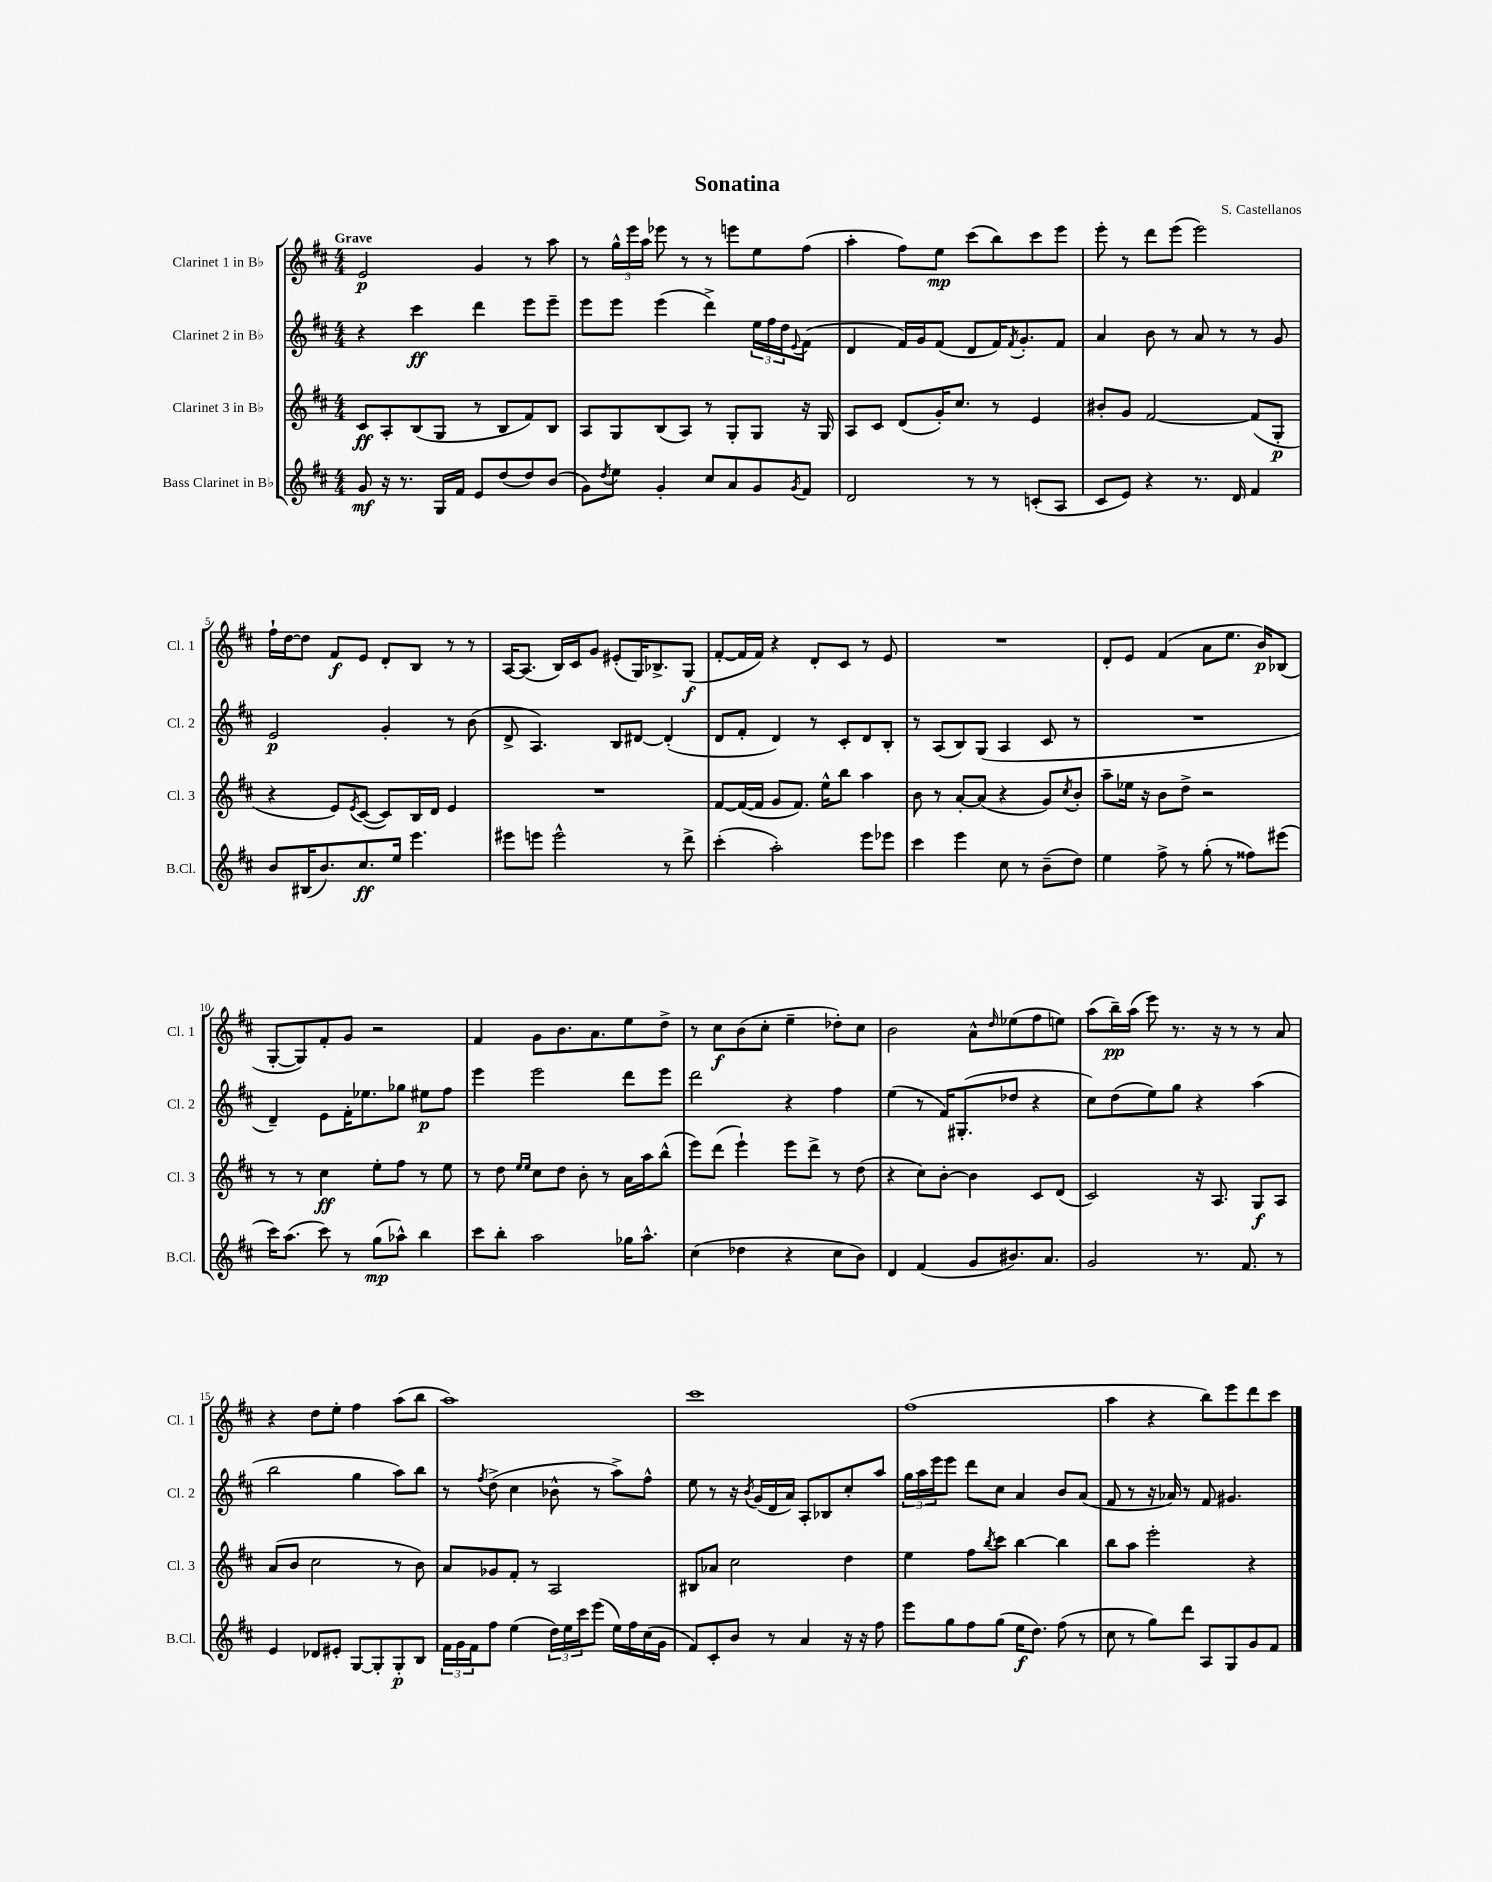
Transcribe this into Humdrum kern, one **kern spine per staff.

**kern	**dynam	**kern	**dynam	**kern	**dynam	**kern	**dynam
*part4	*part4	*part3	*part3	*part2	*part2	*part1	*part1
*staff4	*staff4	*staff3	*staff3	*staff2	*staff2	*staff1	*staff1
*I"Bass Clarinet in B♭	*	*I"Clarinet 3 in B♭	*	*I"Clarinet 2 in B♭	*	*I"Clarinet 1 in B♭	*
*I'B.Cl.	*	*I'Cl. 3	*	*I'Cl. 2	*	*I'Cl. 1	*
*clefG2	*	*clefG2	*	*clefG2	*	*clefG2	*
*k[f#c#]	*	*k[f#c#]	*	*k[f#c#]	*	*k[f#c#]	*
*M4/4	*	*M4/4	*	*M4/4	*	*M4/4	*
=1	=1	=1	=1	=1	=1	=1	=1
!	!	!	!	!	!	!LO:TX:a:B:t=Grave	!
8g/	mf	8c#/L	ff	4r	.	2e/	p
16r	.	8A'/	.	.	.	.	.
8.r	.	.	.	.	.	.	.
.	.	(8B/	.	4ccc#\	ff	.	.
16G/LL	.	8G/J	.	.	.	.	.
16f#/JJ	.	.	.	.	.	.	.
8e/L	.	8r	.	4ddd\	.	4g/	.
(8dd/	.	8B/L	.	.	.	.	.
8dd/)	.	8f#/)	.	8eee\L	.	8r	.
(8b/J	.	8B/J	.	8eee~\J	.	8aa\	.
=2	=2	=2	=2	=2	=2	=2	=2
8g\L)	.	8A/L	.	8eee\L	.	8r	.
8qdd/	.	.	.	.	.	.	.
8ee\J	.	8G/	.	8eee\J	.	24gg^^\LL	.
.	.	.	.	.	.	24eee\	.
.	.	.	.	.	.	24aa\JJ	.
4g'/	.	(8B/	.	(4eee\	.	8eee-X\	.
.	.	8A/J)	.	.	.	8r	.
8cc#/L	.	8r	.	4ddd^\)	.	8r	.
8a/	.	8G'/L	.	.	.	8eeen\L	.
8g/	.	8G/J	.	24ee\LL	.	8ee\	.
.	.	.	.	24ff#\	.	.	.
.	.	.	.	24dd\J	.	.	.
8qg/	.	.	.	8qqe/	.	.	.
8f#/J	.	16r	.	(8f#\J	.	(8ff#\J	.
.	.	16G/	.	.	.	.	.
=3	=3	=3	=3	=3	=3	=3	=3
2d/	.	8A/L	.	4d/	.	4aa'\	.
.	.	8c#/J	.	.	.	.	.
.	.	(8d/L	.	16f#/LL)	.	8ff#\L)	.
.	.	.	.	16g/J	.	.	.
.	.	16g'/K)	.	(8f#/J	.	8ee\J	mp
.	.	8.cc#/J	.	.	.	.	.
8r	.	.	.	8d/L	.	(8ccc#\L	.
8r	.	8r	.	16f#/K)	.	8bb\)	.
.	.	.	.	8qf#/	.	.	.
.	.	.	.	8.g'/	.	.	.
(8cn'/L	.	4e/	.	.	.	8ccc#\	.
8A/J	.	.	.	8f#/J	.	8eee\J	.
=4	=4	=4	=4	=4	=4	=4	=4
8c#/L	.	8b#X'/L	.	4a/	.	8eee'\	.
8e/J)	.	8g/J	.	.	.	8r	.
4r	.	[2f#/	.	8b\	.	8ddd\L	.
.	.	.	.	8r	.	(8eee\J	.
8.r	.	.	.	8a/	.	2eee\)	.
.	.	.	.	8r	.	.	.
16d/	.	.	.	.	.	.	.
4f#/	.	(8f#/L]	.	8r	.	.	.
.	.	8G'/J	p	8g/	.	.	.
!!LO:LB:g=z
=5	=5	=5	=5	=5	=5	=5	=5
8b/L	.	4r	.	2e/	p	16ff#`\LL	.
.	.	.	.	.	.	[16dd\J	.
(16B#X/K	.	.	.	.	.	8dd\J]	.
8.b/)	.	.	.	.	.	.	.
.	.	8e/L)	.	.	.	8f#/L	f
.	.	8qe/	.	.	.	.	.
8.cc#/	ff	([8c#/J	.	.	.	8e/J	.
.	.	8c#/L])	.	4g'/	.	8d'/L	.
16ee/Jk	.	.	.	.	.	.	.
4.eee\	.	16B/L	.	.	.	8B/J	.
.	.	16d/JJ	.	.	.	.	.
.	.	4e/	.	8r	.	8r	.
.	.	.	.	(8b\	.	8r	.
=6	=6	=6	=6	=6	=6	=6	=6
8eee#X\L	.	1r	.	8d^/	.	[16A/KL	.
.	.	.	.	.	.	(8.A/J]	.
8eeen\J	.	.	.	4.A/)	.	.	.
2eee^^\	.	.	.	.	.	16B/LL)	.
.	.	.	.	.	.	16c#/J	.
.	.	.	.	.	.	8g/J	.
.	.	.	.	8B/L	.	(8e#X'/L	.
.	.	.	.	[8d#X/J	.	16G/K)	.
.	.	.	.	.	.	8.B-X^/	.
8r	.	.	.	(4d#'/]	.	.	.
8ddd^\	.	.	.	.	.	(8G/J	f
=7	=7	=7	=7	=7	=7	=7	=7
(4ccc#'\	.	[8f#/L	.	8d/L	.	[8f#'/L	.
.	.	(16f#/L_	.	8f#'/J	.	16f#/L]	.
.	.	16f#/JJ]	.	.	.	16f#/JJ)	.
2aa'\)	.	8g/L	.	4d/)	.	4r	.
.	.	8.f#/J)	.	.	.	.	.
.	.	.	.	8r	.	8d'/L	.
.	.	16ee^^\KL	.	.	.	.	.
.	.	8bb\J	.	8c#'/L	.	8c#/J	.
8eee\L	.	4aa\	.	8d/	.	8r	.
8eee-X\J	.	.	.	8B'/J	.	8e/	.
=8	=8	=8	=8	=8	=8	=8	=8
4ccc#\	.	8b\	.	8r	.	1r	.
.	.	8r	.	(8A/L	.	.	.
4eee\	.	[8a'/L	.	8B/)	.	.	.
.	.	(8a/J]	.	(8G/J	.	.	.
8cc#\	.	4r	.	4A/	.	.	.
8r	.	.	.	.	.	.	.
(8b~\L	.	8g/L)	.	8c#/	.	.	.
.	.	8qcc#/	.	.	.	.	.
8dd\J)	.	8b'/J	.	8r	.	.	.
=9	=9	=9	=9	=9	=9	=9	=9
4ee\	.	8aa~\L	.	1r	.	8d'/L	.
.	.	16ee-X\Jk	.	.	.	8e/J	.
.	.	16r	.	.	.	.	.
8ff#^\	.	8b\L	.	.	.	(4f#/	.
8r	.	8dd^\J	.	.	.	.	.
(8gg'\	.	2r	.	.	.	8a\L	.
8r	.	.	.	.	.	8.ee\J	.
8ff##X\L)	.	.	.	.	.	.	.
.	.	.	.	.	.	16b/KL)	p
(8eee#X\J	.	.	.	.	.	(8B-X/J	.
!!LO:LB:g=z
=10	=10	=10	=10	=10	=10	=10	=10
16ccc#\KL)	.	8r	.	4d~/)	.	[8G'/L	.
(8.aa\J	.	.	.	.	.	.	.
.	.	8r	.	.	.	8G/])	.
8ccc#\)	.	4cc#\	ff	8e\L	.	8f#'/	.
8r	.	.	.	16f#'\K	.	8g/J	.
.	.	.	.	8.ee-X\	.	.	.
(8gg\L	mp	8ee'\L	.	.	.	2r	.
8aa-X^^\J)	.	8ff#\J	.	8gg-X\J	.	.	.
4bb\	.	8r	.	8ee#X\L	p	.	.
.	.	8ee\	.	8ff#\J	.	.	.
=11	=11	=11	=11	=11	=11	=11	=11
8ccc#\L	.	8r	.	4eee\	.	4f#/	.
8bb'\J	.	8dd\	.	.	.	.	.
.	.	16qqee/LL	.	.	.	.	.
.	.	16qqee/JJ	.	.	.	.	.
2aa\	.	8cc#\L	.	2eee\	.	8g\L	.
.	.	8dd\J	.	.	.	8.b\	.
.	.	8b'\	.	.	.	.	.
.	.	.	.	.	.	8.a\	.
.	.	8r	.	.	.	.	.
16gg-X\KL	.	16a\LL	.	8ddd\L	.	8ee\	.
8.aa^^\J	.	16aa\J	.	.	.	.	.
.	.	(8bb^^\J	.	8eee\J	.	8dd^\J	.
=12	=12	=12	=12	=12	=12	=12	=12
(4cc#\	.	8eee\L)	.	2ddd\	.	8r	.
.	.	(8ddd\J	.	.	.	8cc#\L	f
4dd-X\	.	4eee`\)	.	.	.	(8b\	.
.	.	.	.	.	.	8cc#'\J	.
4r	.	8eee\L	.	4r	.	4ee~\	.
.	.	8ddd^\J	.	.	.	.	.
8cc#\L	.	8r	.	4ff#\	.	8dd-X'\L)	.
8b\J)	.	(8dd\	.	.	.	8cc#\J	.
=13	=13	=13	=13	=13	=13	=13	=13
4d/	.	4r	.	(4ee\	.	2b\	.
(4f#/	.	8cc#\L)	.	8r	.	.	.
.	.	[8b'\J	.	16f#/KL)	.	.	.
.	.	.	.	(8.G#X'/	.	.	.
8g/L	.	4b\]	.	.	.	8a^^\L	.
.	.	.	.	.	.	16qqdd/	.
8.b#X/)	.	.	.	8dd-X/J	.	(8ee-X\	.
.	.	8c#/L	.	4r	.	8ff#\	.
8.a/J	.	.	.	.	.	.	.
.	.	(8d/J	.	.	.	8een\J)	.
=14	=14	=14	=14	=14	=14	=14	=14
2g/	.	2c#/)	.	8cc#\L)	.	(8aa\L	.
.	.	.	.	(8dd\	.	16bb~\L)	pp
.	.	.	.	.	.	(16aa\JJ	.
.	.	.	.	8ee\)	.	8eee\)	.
.	.	.	.	8gg\J	.	8.r	.
8.r	.	16r	.	4r	.	.	.
.	.	8.A/	.	.	.	16r	.
.	.	.	.	.	.	8r	.
8.f#/	.	.	.	.	.	.	.
.	.	8G/L	f	(4aa\	.	8r	.
8r	.	8A/J	.	.	.	8a/	.
!!LO:LB:g=z
=15	=15	=15	=15	=15	=15	=15	=15
4e/	.	(8a/L	.	2bb\	.	4r	.
.	.	8b/J	.	.	.	.	.
8d-X/L	.	2cc#\	.	.	.	8dd\L	.
8e#X'/J	.	.	.	.	.	8ee'\J	.
[8G/L	.	.	.	4gg\	.	4ff#\	.
8G'/]	.	.	.	.	.	.	.
8G'/	p	8r	.	8aa\L)	.	(8aa\L	.
8B/J	.	8b\)	.	8bb\J	.	8bb\J	.
=16	=16	=16	=16	=16	=16	=16	=16
24f#\LL	.	8a/L	.	8r	.	1aa)	.
24g\	.	.	.	.	.	.	.
24f#\J	.	.	.	.	.	.	.
.	.	.	.	8qff#/	.	.	.
8ff#\J	.	8g-X/	.	(8dd^\	.	.	.
(4ee\	.	8f#'/J	.	4cc#\	.	.	.
.	.	8r	.	.	.	.	.
24dd\LL)	.	2A/	.	8b-X^^\	.	.	.
24ee\	.	.	.	.	.	.	.
24ccc#\J	.	.	.	.	.	.	.
(8eee\J	.	.	.	8r	.	.	.
16ee\LL)	.	.	.	8aa^\L)	.	.	.
16ff#\	.	.	.	.	.	.	.
(16cc#\	.	.	.	8ff#^^\J	.	.	.
16g\JJ	.	.	.	.	.	.	.
=17	=17	=17	=17	=17	=17	=17	=17
8f#/L)	.	8B#X/L	.	8ee\	.	1ccc#	.
8c#'/	.	8a-X/J	.	8r	.	.	.
8b/J	.	2cc#\	.	16r	.	.	.
.	.	.	.	8qb/	.	.	.
.	.	.	.	(16g/LL	.	.	.
8r	.	.	.	16d/	.	.	.
.	.	.	.	16a/JJ)	.	.	.
4a/	.	.	.	8A'/L	.	.	.
.	.	.	.	8B-X/	.	.	.
16r	.	4dd\	.	8cc#'/	.	.	.
16r	.	.	.	.	.	.	.
8ff#\	.	.	.	8aa/J	.	.	.
=18	=18	=18	=18	=18	=18	=18	=18
8eee\L	.	4ee\	.	24gg\LL	.	(1ff#	.
.	.	.	.	24aa\	.	.	.
.	.	.	.	24eee\J	.	.	.
8gg\	.	.	.	8eee\J	.	.	.
8ff#\	.	8ff#\L	.	8ddd\L	.	.	.
.	.	8qbb/	.	.	.	.	.
(8gg\J	.	8ccc#\J	.	8cc#\J	.	.	.
16ee\KL	f	[4bb\	.	4a/	.	.	.
8.dd\J)	.	.	.	.	.	.	.
(8ff#\	.	4bb\]	.	8b/L	.	.	.
8r	.	.	.	(8a/J	.	.	.
=19	=19	=19	=19	=19	=19	=19	=19
8cc#\	.	8bb\L	.	8f#/	.	4aa\	.
8r	.	8aa\J	.	8r	.	.	.
8gg\L)	.	2eee'\	.	16r	.	4r	.
.	.	.	.	16a-X/)	.	.	.
8ddd\J	.	.	.	8r	.	.	.
8A/L	.	.	.	8f#/	.	8bb\L)	.
8G/	.	.	.	4.g#X/	.	8eee\	.
8g/	.	4r	.	.	.	8ddd\	.
8f#/J	.	.	.	.	.	8ccc#\J	.
==	==	==	==	==	==	==	==
*-	*-	*-	*-	*-	*-	*-	*-
